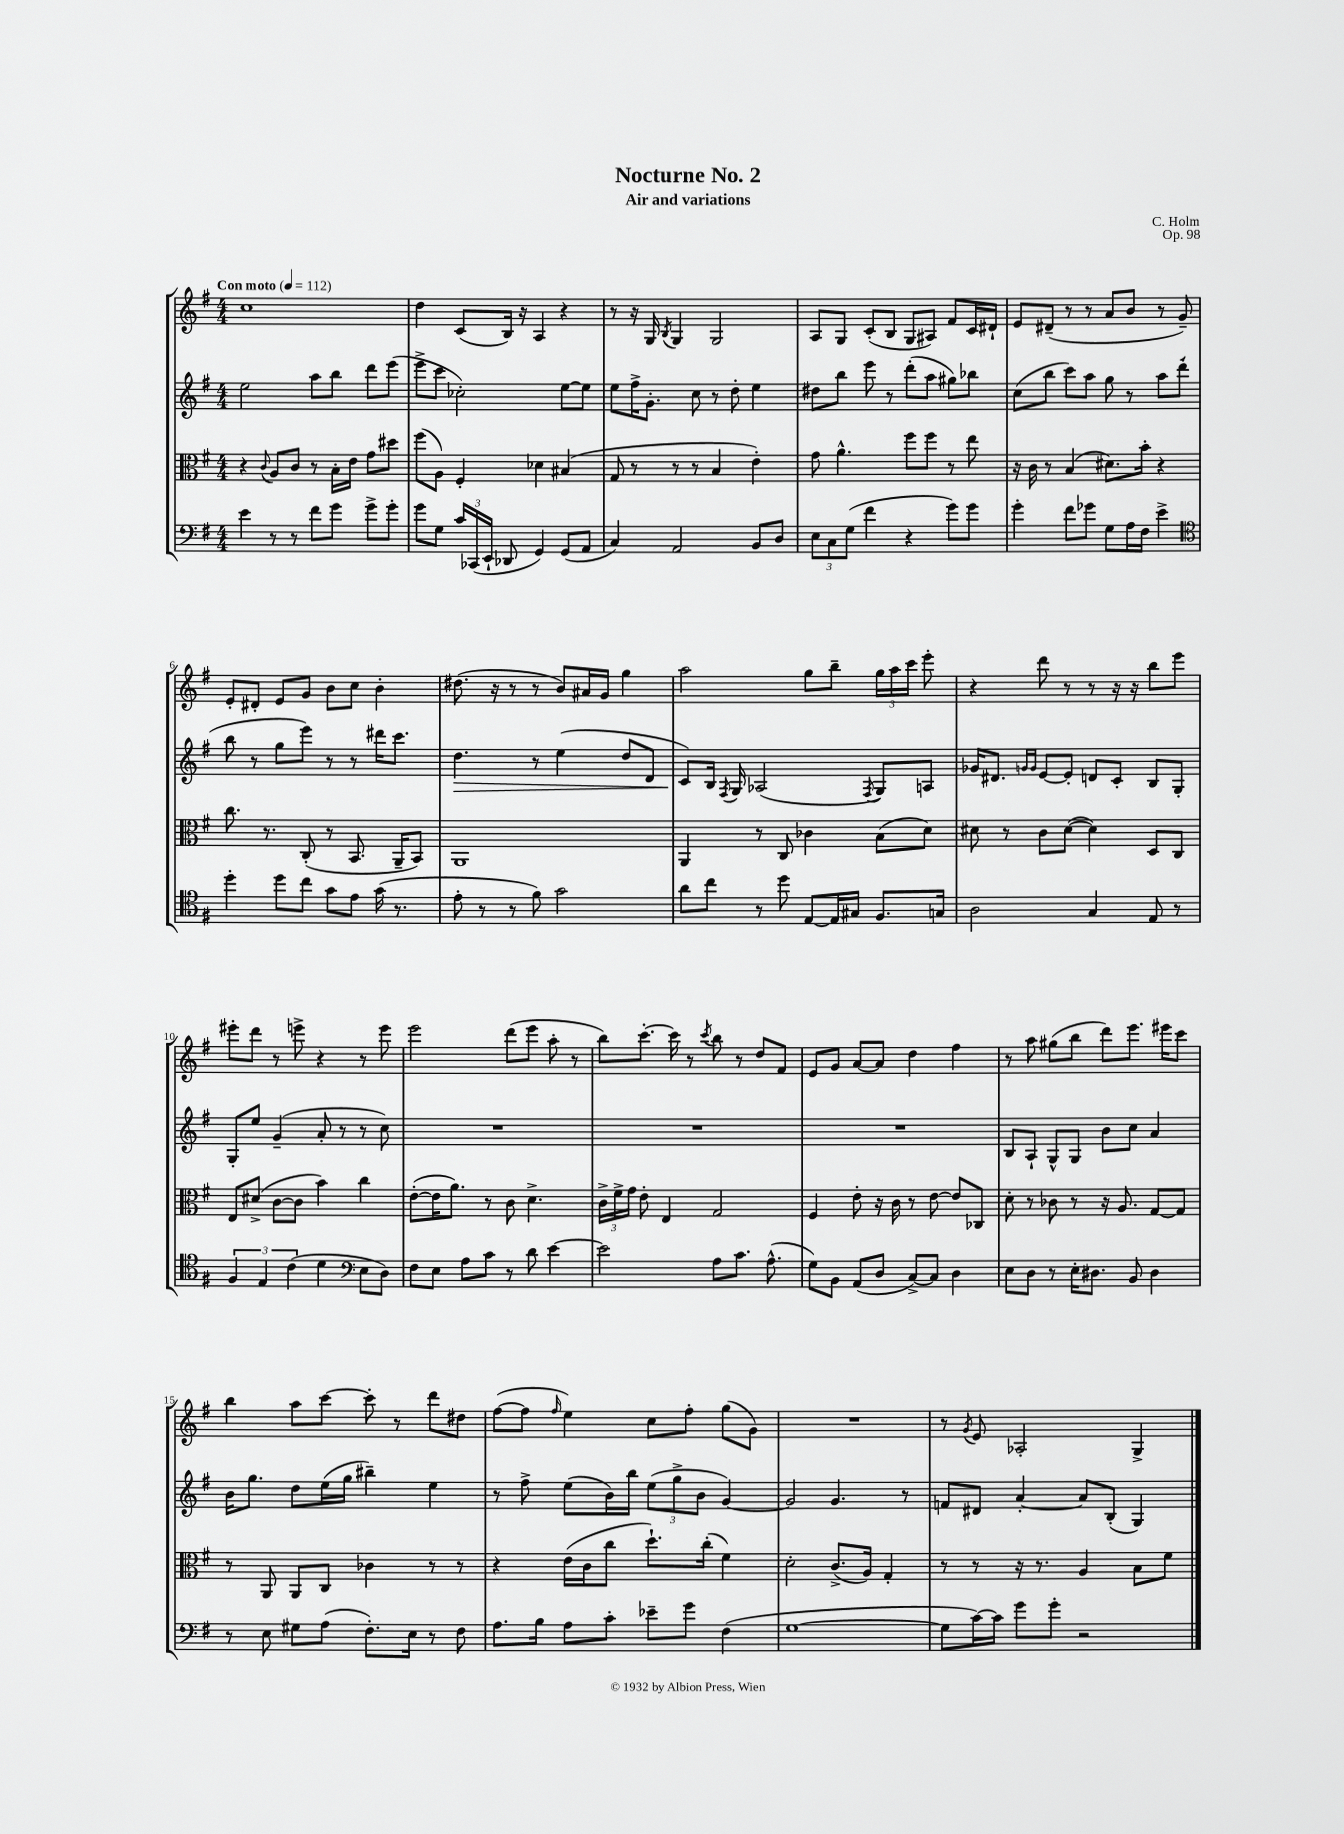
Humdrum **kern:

**kern	**kern	**kern	**dynam	**kern
*part4	*part3	*part2	*part2	*part1
*staff4	*staff3	*staff2	*staff2	*staff1
*clefF4	*clefC3	*clefG2	*	*clefG2
*k[f#]	*k[f#]	*k[f#]	*	*k[f#]
*M4/4	*M4/4	*M4/4	*	*M4/4
*MM112	*MM112	*MM112	*	*MM112
=1	=1	=1	=1	=1
!	!	!	!	!LO:TX:a:B:t=Con moto
4e\	4r	2ee\	.	1cc
.	8qqc/	.	.	.
8r	8A/L	.	.	.
8r	8c/J	.	.	.
8f#\L	8r	8aa\L	.	.
8g\J	16B'\LL	8bb\J	.	.
.	16e\JJ	.	.	.
8g^\L	8g\L	8ddd\L	.	.
8g'\J	8dd#X\J	(8eee\J	.	.
=2	=2	=2	=2	=2
8g\L	(8ff#\L	8eee^\L	.	4dd\
8G\J	8A\J)	8ccc\J	.	.
24c/LL	4F#'/	2cc-X'\)	.	(8c/L
(24CC-X/	.	.	.	.
24EE`/JJ	.	.	.	.
8DD-X/	.	.	.	16B/Jk)
.	.	.	.	16r
4GG/)	4d-X\	.	.	4A/
(8GG/L	(4B#X/	[8ee\L	.	4r
8AA/J	.	8ee\J]	.	.
=3	=3	=3	=3	=3
4C/)	8G/	8ee\L	.	8r
.	8r	16ff#^\K	.	16r
.	.	8.g'\J	.	16G/
.	.	.	.	8qB/
2AA/	8r	.	.	4G/
.	8r	8cc\	.	.
.	4B/	8r	.	2G/
.	.	8dd'\	.	.
8BB/L	4e'\)	4ee\	.	.
8D/J	.	.	.	.
=4	=4	=4	=4	=4
12E\L	8g\	8dd#X\L	.	8A/L
12C\	.	.	.	.
.	4.a^^\	8bb\J	.	8G/J
(12G\J	.	.	.	.
4f#\	.	8eee\	.	(8c'/L
.	.	8r	.	8B/J
4r	8ff#\L	(8ddd'\L	.	8G/L
.	8ff#\J	8aa\J	.	8A#X/J)
8g\L)	8r	8gg#X\L)	.	8f#/L
8g\J	8ee\	8bb-X\J	.	16c/L
.	.	.	.	16d#X`/JJ
=5	=5	=5	=5	=5
4g'\	16r	(8cc\L	.	8e/L
.	16c\	.	.	.
.	8r	8bb\J	.	(8d#X~/J
8f#\L	(4B/	8ccc\L)	.	8r
8g-X\J	.	8aa\J	.	8r
8G\L	8.d#X\L)	8gg\	.	8a/L
16A\L	.	8r	.	8b/J
16F#\JJ	16b'\Jk	.	.	.
4e^\	4r	8aa\L	.	8r
.	.	(8ddd'\J	.	8g~/)
!!LO:LB:g=z
=6	=6	=6	=6	=6
*clefC4	*	*	*	*
4dd'\	8.cc\	8bb\	.	8e'/L
.	.	8r	.	8d#X'/J
.	8.r	.	.	.
8dd\L	.	8gg\L	.	8e/L
8cc\J	(8C'/	8eee\J)	.	8g/J
8g\L	8r	8r	.	8b\L
8e\J	8.BB/	8r	.	8cc\J
(16g\	.	16ddd#X\KL	.	4b'\
8.r	16AA~/KL	8.ccc\J	.	.
.	8BB/J)	.	.	.
=7	=7	=7	=7	=7
!	!	!	!LO:HP:b	!
8e'\	1AA	4.dd\	>	(8.dd#X\
8r	.	.	.	.
.	.	.	.	16r
8r	.	.	.	8r
8f#\)	.	8r	.	8r
2g\	.	(4ee\	.	8b/L)
.	.	.	.	16a#X/L
.	.	.	.	16g/JJ
.	.	8dd/L	.	4gg\
.	.	8d/J	.	.
=8	=8	=8	=8	=8
8a\L	4AA/	8c/L)	.	2aa\
8cc\J	.	16B/Jk	]	.
.	.	8qF#/	.	.
.	.	16G/	.	.
8r	8r	(2A-X/	.	.
8dd\	8C/	.	.	.
[8E/L	4c-X\	.	.	8gg\L
16E/L]	.	.	.	8bb~\J
16G#X/JJ	.	.	.	.
.	.	8qF#/	.	.
8.F#/L	(8B\L	8G/L)	.	24gg\LL
.	.	.	.	24aa\
.	.	.	.	24ccc\JJ
.	8d\J)	8An/J	.	8eee'\
16Gn/Jk	.	.	.	.
=9	=9	=9	=9	=9
2A\	8d#X\	16g-X/KL	.	4r
.	.	8.d#X/J	.	.
.	8r	.	.	.
.	.	16qqgn/LL	.	.
.	.	16qqg/JJ	.	.
.	8c\L	[8e/L	.	8ddd\
.	([8d#\J	8e'/J]	.	8r
4G/	4d#\])	8dn/L	.	8r
.	.	8c'/J	.	16r
.	.	.	.	16r
8E/	8D/L	8B/L	.	8bb\L
8r	8C/J	8G'/J	.	8eee\J
!!LO:LB:g=z
=10	=10	=10	=10	=10
6F#/	8E/L	8G'/L	.	8eee#X'\L
.	(8d#X^/J	8ee/J	.	8ddd\J
6E/	.	.	.	.
.	[8c\L	(4g~/	.	8r
(6c\	.	.	.	.
.	8c\J]	.	.	8eeen^\
4d\	4b\)	8a'/	.	4r
.	.	8r	.	.
*clefF4	*	*	*	*
8E\L	4cc\	8r	.	8r
8D\J)	.	8cc\)	.	8eee\
=11	=11	=11	=11	=11
8F#\L	([8e'\L	1r	.	2eee\
8E\J	16e\K]	.	.	.
.	8.a\J)	.	.	.
8A\L	.	.	.	.
8c\J	8r	.	.	.
8r	8c\	.	.	(8ddd\L
8d\	4.d^\	.	.	8eee\J
[4e\	.	.	.	8aa'\
.	.	.	.	8r
=12	=12	=12	=12	=12
2e\]	24c^\LL	1r	.	8bb\L)
.	24f#^\	.	.	.
.	24g\JJ	.	.	.
.	8e'\	.	.	[8.ccc'\J
.	4E/	.	.	.
.	.	.	.	16ccc\]
.	.	.	.	8r
.	.	.	.	8qccc/
8A\L	2G/	.	.	8bb\
8.c\J	.	.	.	8r
.	.	.	.	8dd/L
(8.A^^\	.	.	.	.
.	.	.	.	8f#/J
=13	=13	=13	=13	=13
8G\L)	4F#/	1r	.	8e/L
8BB\J	.	.	.	8g/J
(8AA/L	8e'\	.	.	[8a/L
8D/J	16r	.	.	8a/J]
.	16c\	.	.	.
[8C^/L)	8r	.	.	4dd\
8C/J]	[8e\	.	.	.
4D\	8e/L]	.	.	4ff#\
.	8C-X/J	.	.	.
=14	=14	=14	=14	=14
8E\L	8d'\	8B/L	.	8r
8D\J	8r	8A`/J	.	8aa\
8r	8c-X\	8G^^/L	.	(8gg#X\L
16E'\KL	8r	8G/J	.	8bb\J
8.D#X\J	.	.	.	.
.	16r	8b\L	.	8ddd\L)
.	8.A/	.	.	.
8BB/	.	8cc\J	.	8.eee\J
4D#\	[8G/L	4a/	.	.
.	.	.	.	16eee#X\KL
.	8G/J]	.	.	8ccc\J
!!LO:LB:g=z
=15	=15	=15	=15	=15
8r	8r	16b\KL	.	4bb\
.	.	8.gg\J	.	.
8E\	8AA/	.	.	.
8G#X\L	8AA/L	8dd\L	.	8aa\L
(8A\J	8C/J	(16ee\L	.	[8ccc\J
.	.	16gg\JJ	.	.
8.F#'\L)	4c-X\	4bb#X~\)	.	8ccc'\]
.	.	.	.	8r
16E\Jk	.	.	.	.
8r	8r	4ee\	.	8ddd\L
8F#\	8r	.	.	8dd#X\J
=16	=16	=16	=16	=16
8.A\L	4r	8r	.	([8ff#\L
.	.	8ff#^\	.	8ff#\J]
16B\Jk	.	.	.	.
.	.	.	.	16qqff#/
8A\L	(16e\LL	(8ee\L	.	4ee\)
.	16c\J	.	.	.
8c'\J	8cc\J	16b\L)	.	.
.	.	16bb\JJ	.	.
8e-X~\L	8.dd`\L)	(12ee\L	.	8cc\L
.	.	12gg^\	.	.
8g\J	.	.	.	8ff#'\J
.	.	12b\J	.	.
.	(16cc'\Jk	.	.	.
(4F#\	4f#\)	[4g/)	.	(8gg\L
.	.	.	.	8g\J)
=17	=17	=17	=17	=17
[1G	2d'\	2g/]	.	1r
.	(8.c^/L	4.g/	.	.
.	16A/Jk)	.	.	.
.	4G'/	.	.	.
.	.	8r	.	.
=18	=18	=18	=18	=18
8G\L]	8r	8fn/L	.	8r
.	.	.	.	8qg/
[16c\L)	8r	8d#X/J	.	8e/
16c\JJ]	.	.	.	.
8g\L	16r	[4a'/	.	2A-X'/
.	8.r	.	.	.
8g'\J	.	.	.	.
2r	4A/	8a/L]	.	.
.	.	(8B'/J	.	.
.	8B\L	4G/)	.	4G^/
.	8f#\J	.	.	.
==	==	==	==	==
*-	*-	*-	*-	*-
